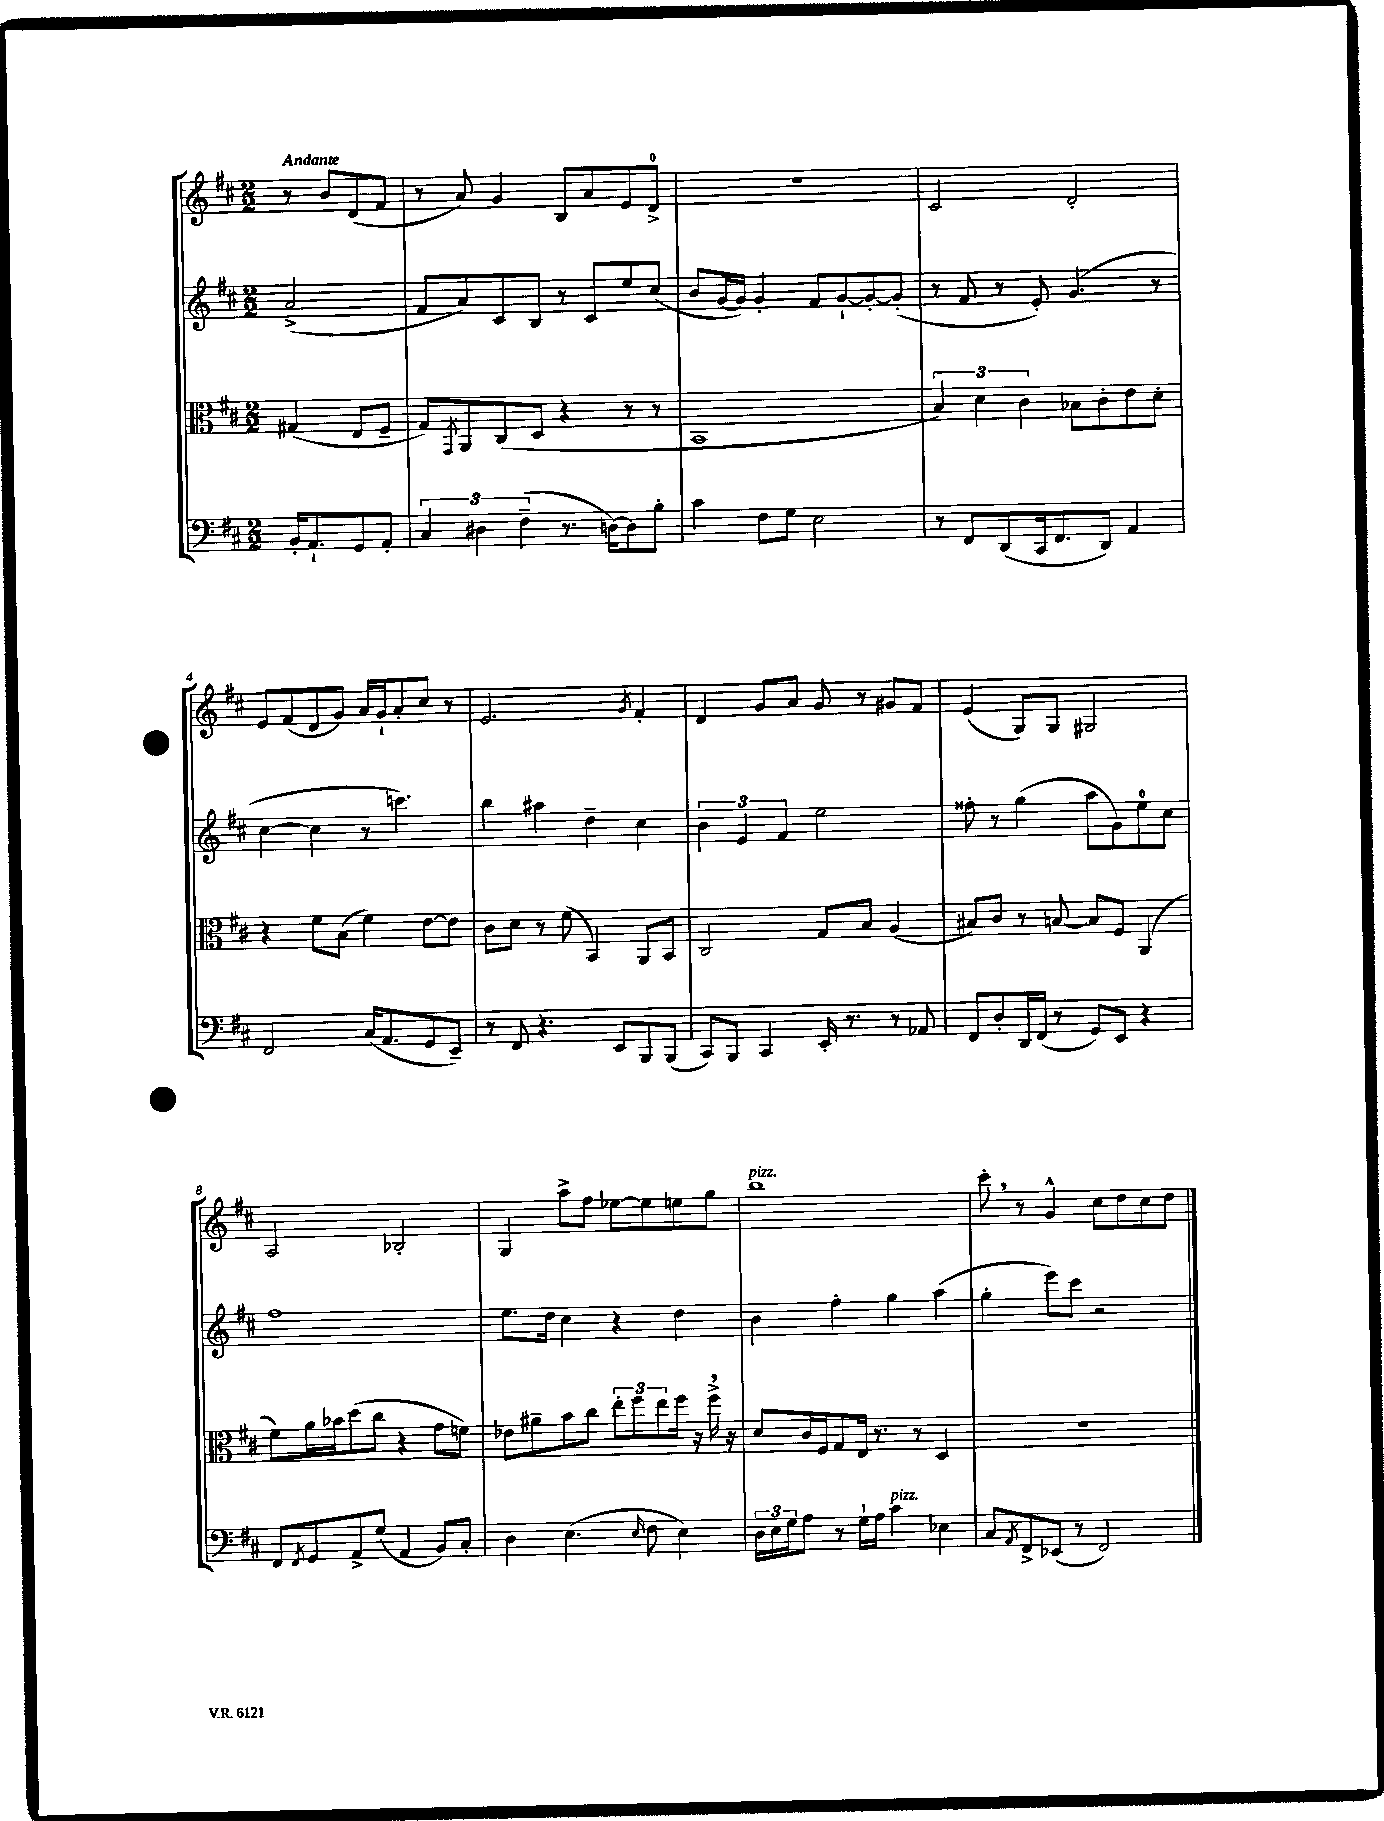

**kern	**kern	**kern	**kern
*part4	*part3	*part2	*part1
*staff4	*staff3	*staff2	*staff1
*clefF4	*clefC3	*clefG2	*clefG2
*k[f#c#]	*k[f#c#]	*k[f#c#]	*k[f#c#]
*M2/2	*M2/2	*M2/2	*M2/2
=	=	=	=
!	!	!	!LO:TX:a:B:t=Andante
16BB'/KL	(4G#X/	(2a^/	8r
8.AA`/	.	.	.
.	.	.	8b/L
8GG/	8E/L	.	(8d/
8AA'/J	8F#~/J	.	8f#/J
=1	=1	=1	=1
6C#/	8G/L)	8f#/L	8r
.	8qGG/	.	.
.	8AA/	8a/)	8a/)
6D#X\	.	.	.
.	(8C#/	8c#/	4g/
(6F#~\	.	.	.
.	8D/J	8B/J	.
8.r	4r	8r	8B/L
.	.	8c#/L	8a/
[16Dn\KL)	.	.	.
8D\]	8r	8ee/	8e/
8B'\J	8r	(8cc#/J	8d^/J
=2	=2	=2	=2
4c#\	1BB	8b/L	1r
.	.	[16g/L	.
.	.	16g/JJ])	.
8F#\L	.	4g'/	.
8G\J	.	.	.
2E\	.	8f#/L	.
.	.	[8g`/	.
.	.	8g'/_	.
.	.	(8g'/J]	.
=3	=3	=3	=3
8r	6B/)	8r	2c#/
8FF#/L	.	8f#/	.
.	6d\	.	.
(8DD/	.	8r	.
.	6c#\	.	.
16CC#/k	.	8e'/)	.
8.FF#/	.	.	.
.	8B-X\L	(4.g/	2d'/
8DD/J)	8c#'\	.	.
4AA/	8e\	.	.
.	8d'\J	8r	.
!!LO:LB:g=z
=4	=4	=4	=4
2FF#/	4r	[4cc#\	8e/L
.	.	.	(8f#/
.	8f#\L	4cc#\]	8d/
.	(8B\J	.	8g/J)
(16C#/KL	4f#\)	8r	16a/LL
8.AA/	.	.	16g`/J
.	.	4.cccn\)	8a'/
8GG/	[8e\L	.	8cc#/J
8EE~/J)	8e\J]	.	8r
=5	=5	=5	=5
8r	8c#\L	4bb\	2.e/
8FF#/	8d\J	.	.
4.r	8r	4aa#X\	.
.	(8f#\	.	.
.	4BB/)	4dd~\	.
8EE/L	.	.	.
.	.	.	8qg/
8BBB/	8AA/L	4cc#\	4f#'/
(8BBB/J	8BB/J	.	.
=6	=6	=6	=6
8CC#/L)	2C#/	6b\	4d/
8BBB/J	.	.	.
.	.	6e/	.
4CC#/	.	.	8g/L
.	.	6f#/	.
.	.	.	8a/J
16EE'/	8G/L	2ee\	8g/
8.r	.	.	.
.	8B/J	.	8r
8r	(4A/	.	8g#X/L
8AA-X/	.	.	8f#/J
=7	=7	=7	=7
8FF#/L	8B#X/L)	8ff##X'\	(4e/
8D'/	8c#/J	8r	.
16DD/L	8r	(4gg\	8G/L)
(16FF#/JJ	.	.	.
8r	[8Bn/	.	8G/J
8GG/L)	8B/L]	8aa\L	2G#X/
8EE/J	8F#/J	8g\)	.
4r	(4AA/	8ee\	.
.	.	8cc#\J	.
!!LO:LB:g=z
=8	=8	=8	=8
8FF#/L	8f#\L)	1ff#	2A/
8qFF#/	.	.	.
8GG/	16a\L	.	.
.	16b-X\J	.	.
8AA^/	(8dd\	.	.
(8G/J	8cc#\J	.	.
4AA/	4r	.	2B-X'/
8BB/L)	8g\L	.	.
8C#'/J	8fn\J)	.	.
=9	=9	=9	=9
4D\	8e-X\L	8.ee\L	4G/
.	8a#X~\	.	.
.	.	16dd\Jk	.
(4.E\	8b\	4cc#\	8aa^\L
.	8cc#\J	.	8ff#\J
.	12ee'\L	4r	[8ee-X\L
.	12ff#\	.	.
16qqE/	.	.	.
8F#\	.	.	8ee-\]
.	12ee\	.	.
4E\)	16ff#\Jk	4dd\	8een\
.	16r	.	.
.	16ff#^,\	.	8gg\J
.	16r	.	.
=10	=10	=10	=10
!	!	!	!LO:TX:a:i:t=pizz.
24D\LL	8d/L	4b\	1bb
24E\	.	.	.
24G\J	.	.	.
8A\J	16c#/L	.	.
.	16F#/J	.	.
8r	8G/	4ff#'\	.
16G`\LL	16E/Jk	.	.
16A\JJ	8.r	.	.
!LO:TX:a:i:t=pizz.	!	!	!
4c#\	.	4gg\	.
.	8r	.	.
4E-X\	4D/	(4aa\	.
=11	=11	=11	=11
8C#/L	1r	4gg'\	8ccc#',\
8qAA/	.	.	.
8FF#^/	.	.	8r
(8EE-X/J	.	8eee\L)	4g^^/
8r	.	8ccc#\J	.
2FF#/)	.	2r	8cc#\L
.	.	.	8dd\
.	.	.	8cc#\
.	.	.	8dd\J
==	==	==	==
*-	*-	*-	*-
